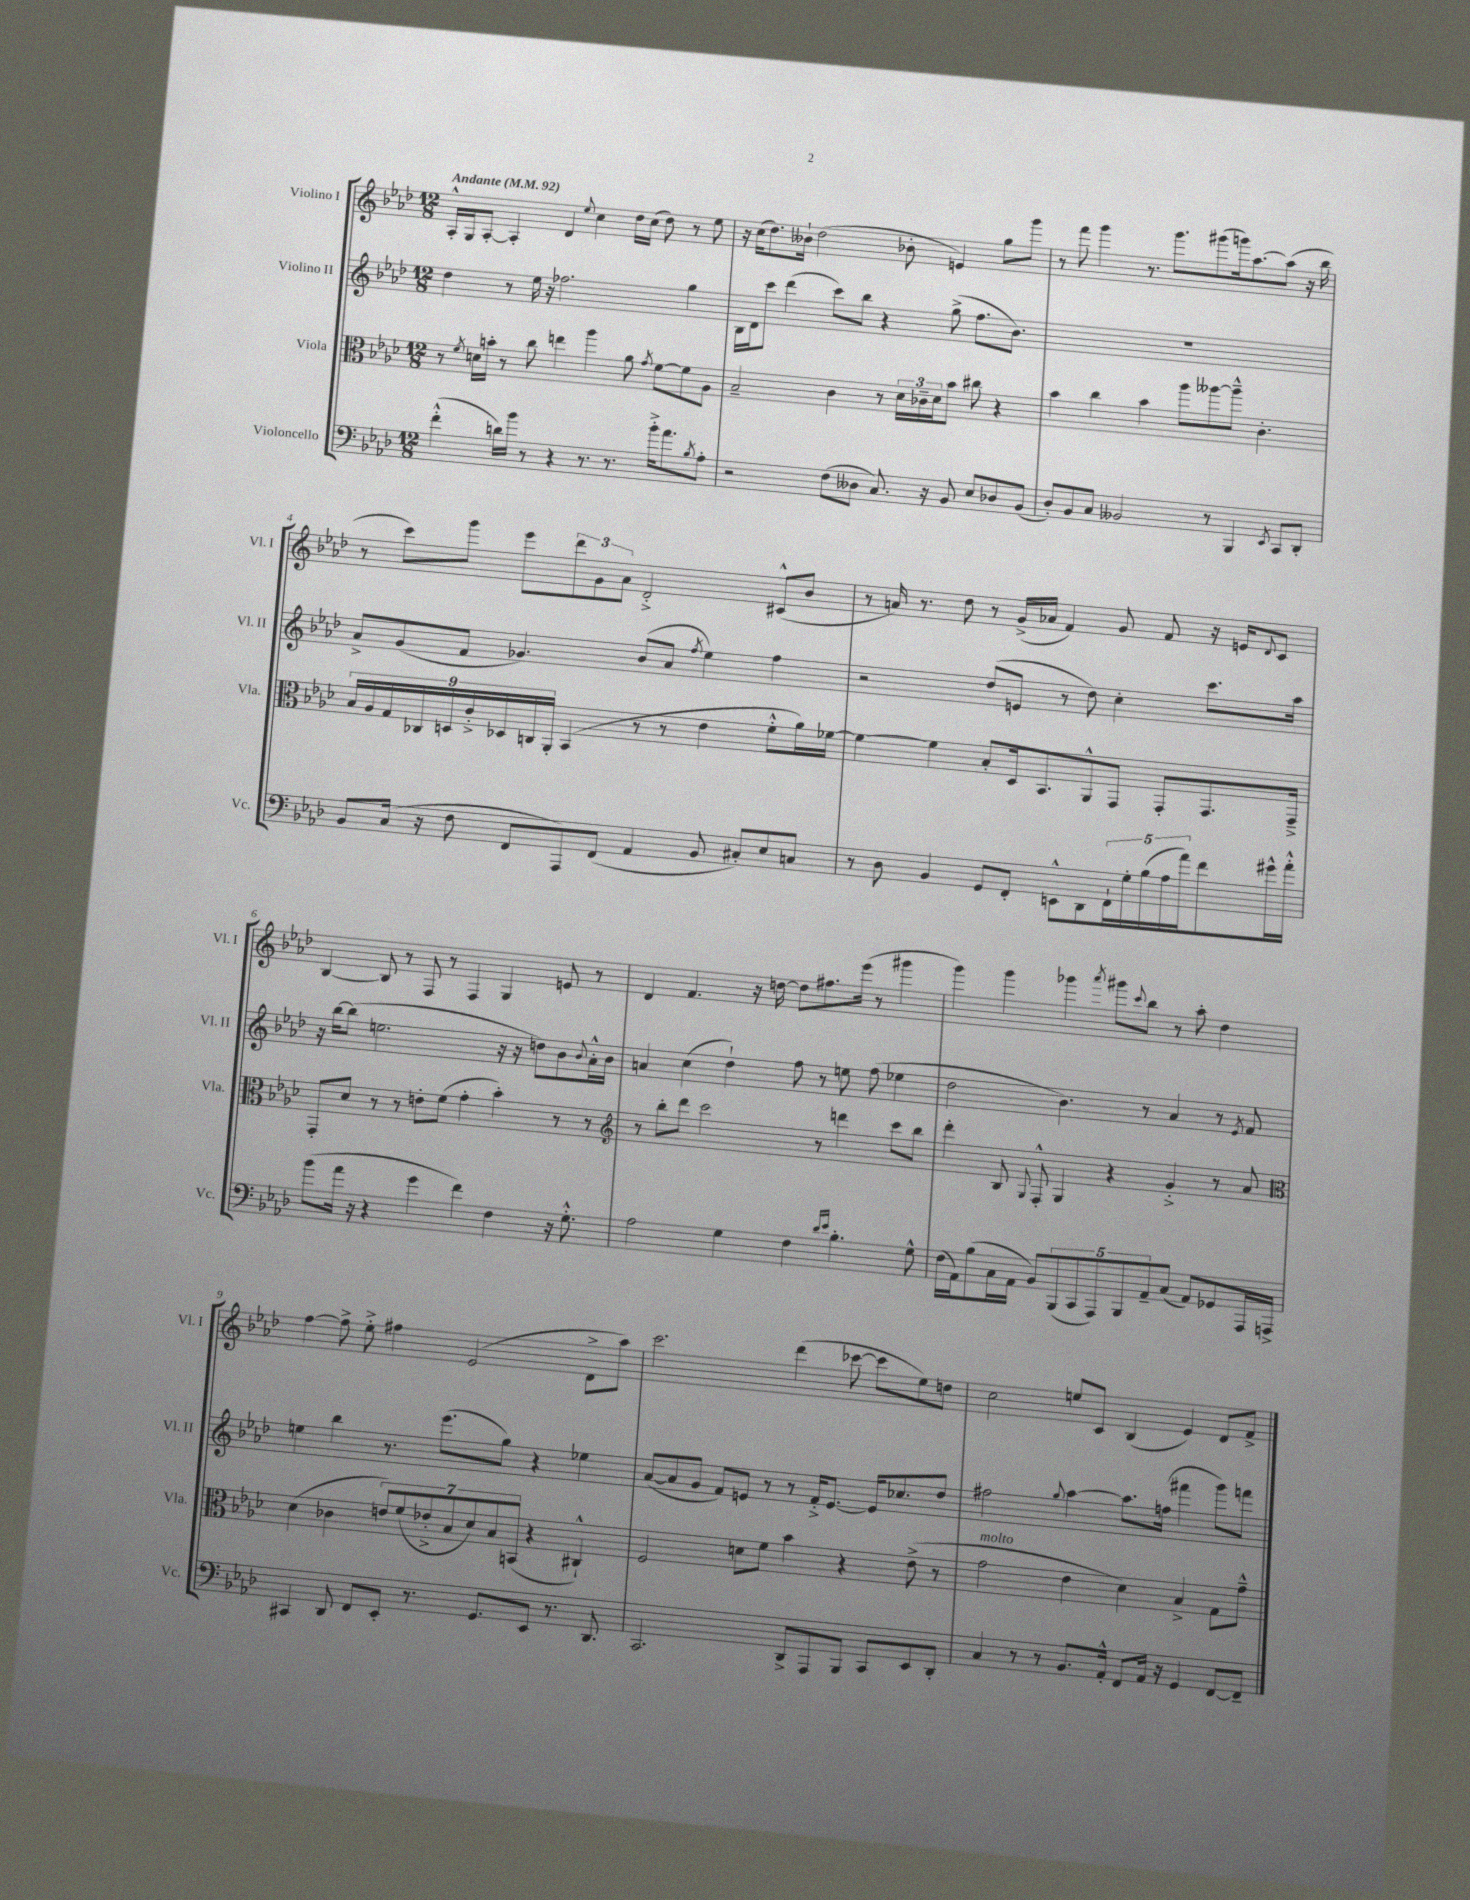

**kern	**kern	**kern	**kern
*staff4	*staff3	*staff2	*staff1
*clefF4	*clefC3	*clefG2	*clefG2
*k[b-e-a-d-]	*k[b-e-a-d-]	*k[b-e-a-d-]	*k[b-e-a-d-]
*M12/8	*M12/8	*M12/8	*M12/8
*MM92	*MM92	*MM92	*MM92
(4f'^^	8r	4dd-	16A-'^^
.	.	.	16G
.	8qf	.	.
.	16d	.	[8A-'
.	16b'	.	.
16d)	8r	8r	4A-']
16b-	.	.	.
8r	8cc	16ee-	.
.	.	16r	.
4r	4ee	2.ff-	4d-
.	.	.	8qqee-
8.r	4aa-	.	4cc
8.r	.	.	.
.	8a-	.	16dd-
.	.	.	(16cc
.	8qg	.	.
16b-'^	[8f	.	8dd-)
8.a-	.	.	.
.	8f]	4gg	8r
8qB-	.	.	.
8A-'	8A-	.	8ee-
=	=	=	=
2r	2B-~	16B-	16r
.	.	16d-	(16cc
.	.	8ccc	8.dd-)
.	.	(4ddd-	.
.	.	.	16b--`
.	.	.	(2dd-
(8F	4c	8ccc)	.
8D--	.	8bb-	.
8.C)	8r	4r	.
.	24d-	.	8b-'
.	24c-~	.	.
16r	.	.	.
.	24d-	.	.
8BB-	8b-	(8gg^	4e)
8E-	8cc#	8.ff	.
8D-	4r	.	8gg
.	.	8.b-)	.
(8BB-	.	.	8ggg
=	=	=	=
8D-')	4b-	1.r	8r
8BB-	.	.	8fff
8C	4cc	.	4ggg
2BB--	.	.	.
.	4b-	.	8.r
.	.	.	8.ggg
.	8aa-	.	.
8r	[8aa--	.	(8ggg#
4BBB-	8aa--~^^]	.	16ggg)
.	.	.	[8.aa-
.	4.c'	.	.
8qEE-	.	.	.
8CC	.	.	(8aa-]
8DD-'	.	.	16r
.	.	.	16bb-
=	=	=	=
8BB-	18B-	8a-^	8r
.	18A-	.	.
.	18G	.	.
(16C	.	(8g	8ccc)
.	18C-	.	.
16r	.	.	.
.	18D	.	.
8F	.	8f	8ggg
.	18c'^	.	.
.	18D-	.	.
8FF	.	4.g-)	8eee-
.	18C	.	.
.	18AA-'	.	.
8AAA-)	(4BB-	.	12ddd-
.	.	.	12g
(8FF	.	.	.
.	.	.	12a-
4AA-	8r	(8b-	2d-'^
.	8r	8a-	.
.	.	8qff	.
8BB-	4e-	4ee-)	.
8C#')	.	.	.
8E-	8f'^^	4ff	(8c#^^
8C	16a-)	.	8b-
.	[16f-	.	.
=	=	=	=
8r	4f-_	2r	8r
8D-	.	.	16a)
.	.	.	8.r
4BB-	4f-]	.	.
.	.	.	8dd-
8GG	8B-'	(8dd-	8r
8FF'	16D-	8e	(16g^
.	8.BB-	.	16a-
8EE^^	.	8r	4f)
8DD-	8AA-^^	8dd-)	.
20FF`	8GG	4cc'	8g
20G'	.	.	.
(20B-	.	.	.
.	8GG'	.	8f
20A-	.	.	.
20a-)	.	.	.
8f	8.GG	8.ccc	16r
.	.	.	16e
.	.	.	8qqd-
16g#^^	.	.	8c
16a-'^^	16GG~^	16aa-	.
=	=	=	=
(8b-	8GG'	16r	[4B-
.	.	[16bb-	.
16a-	8d-	(8bb-]	.
16r	.	.	.
4r	8r	2.ee	8B-]
.	8r	.	8r
4g	8e'	.	8F
.	(8f	.	8r
4f)	4g'	.	4F
4F	4b-')	16r	4G
.	.	16r	.
.	.	8dd)	.
16r	8r	8b-	8e
8.G'^^	.	.	.
.	.	8qqb-	.
.	8r	16a-'^^	8r
.	.	16b-	.
=	=	=	=
*	*clefG2	*	*
2A-	8r	4a	4d-
.	8bb-'	.	.
.	8ddd-	(4cc	4.f
.	2ccc	.	.
4G	.	4dd-`)	.
.	.	.	16r
.	.	.	[16dd
4F	.	8ff	8dd]
.	8r	8r	8.ff#
16qqd-	.	.	.
16qqe-	.	.	.
4.B-'	4ddd	8ee	.
.	.	.	(16eee-
.	.	(8ff	8r
.	8ccc	4ee-	4ggg#
8G^^	8bb-	.	.
=	=	=	=
(16F	4ddd-'	2dd-	4ggg)
16AA-)	.	.	.
(8B-	.	.	.
16C	8B-	.	4ggg
16AA-	.	.	.
.	8qqG	.	.
8BB-)	8F'^^	.	.
(10BBB-	4G	4.b-)	4ggg-
10CC	.	.	.
10AAA-)	.	.	.
.	.	.	8qaaa-
.	4r	.	8ggg#
10BBB-	.	.	.
.	.	.	8qqccc
.	.	8r	8bb-
10AA-~	.	.	.
(8C	4g'^	4a-	8r
8AA-)	.	.	8aa-'
8GG-	8r	8r	4dd-
.	.	8qe-	.
16AAA-	8a-	8f	.
16AAA^	.	.	.
=	=	=	=
*	*clefC3	*	*
4CC#	(4d-	4ee	[4ff
8DD-	4c-	4bb-	8ff^]
8FF	.	.	8ee-'^
8EE-'	14e)	8.r	4ff#
.	(14f	.	.
8.r	.	.	.
.	14e-'^	.	.
.	.	(8.eee-	.
.	14B-	.	.
.	.	.	(2e-
.	14d-)	.	.
8.GG	.	.	.
.	14B-	.	.
.	.	8gg)	.
.	(14BB	.	.
8EE-	4r	4r	.
8.r	.	.	.
.	4C#`^^)	4ee-	8d-^
8.DD-	.	.	.
.	.	.	8aa-)
=	=	=	=
2.CC	2F	([8a-	2.ccc
.	.	8a-]	.
.	.	8g	.
.	.	8f)	.
.	8d	8e	.
.	8f	8r	.
8DD-^	4b-	8r	(4ddd-
8AAA-	.	16f'^	.
.	.	[8.e	.
8BBB-	4r	.	[8ccc-
8CC	.	16e]	8ccc-]
.	.	8.cc-	.
8EE-	(8e-^	.	8ee-)
8DD-'	8r	8dd-	8dd
=	=	=	=
4C	2g	2ff#	2cc
8r	.	.	.
8r	.	.	.
.	.	8qqgg	.
8.BB-	4e-	[4aa-	8ee
.	.	.	8c
16AA-'^^	.	.	.
8FF	4d-)	8.aa-]	(4B-
16AA-	.	.	.
16r	.	(16ff	.
4GG	4B-^	4fff#	4e-)
[8FF	8G	8ggg)	8d-
8FF~]	8g~^^	8fff	8f^
==	==	==	==
*-	*-	*-	*-
